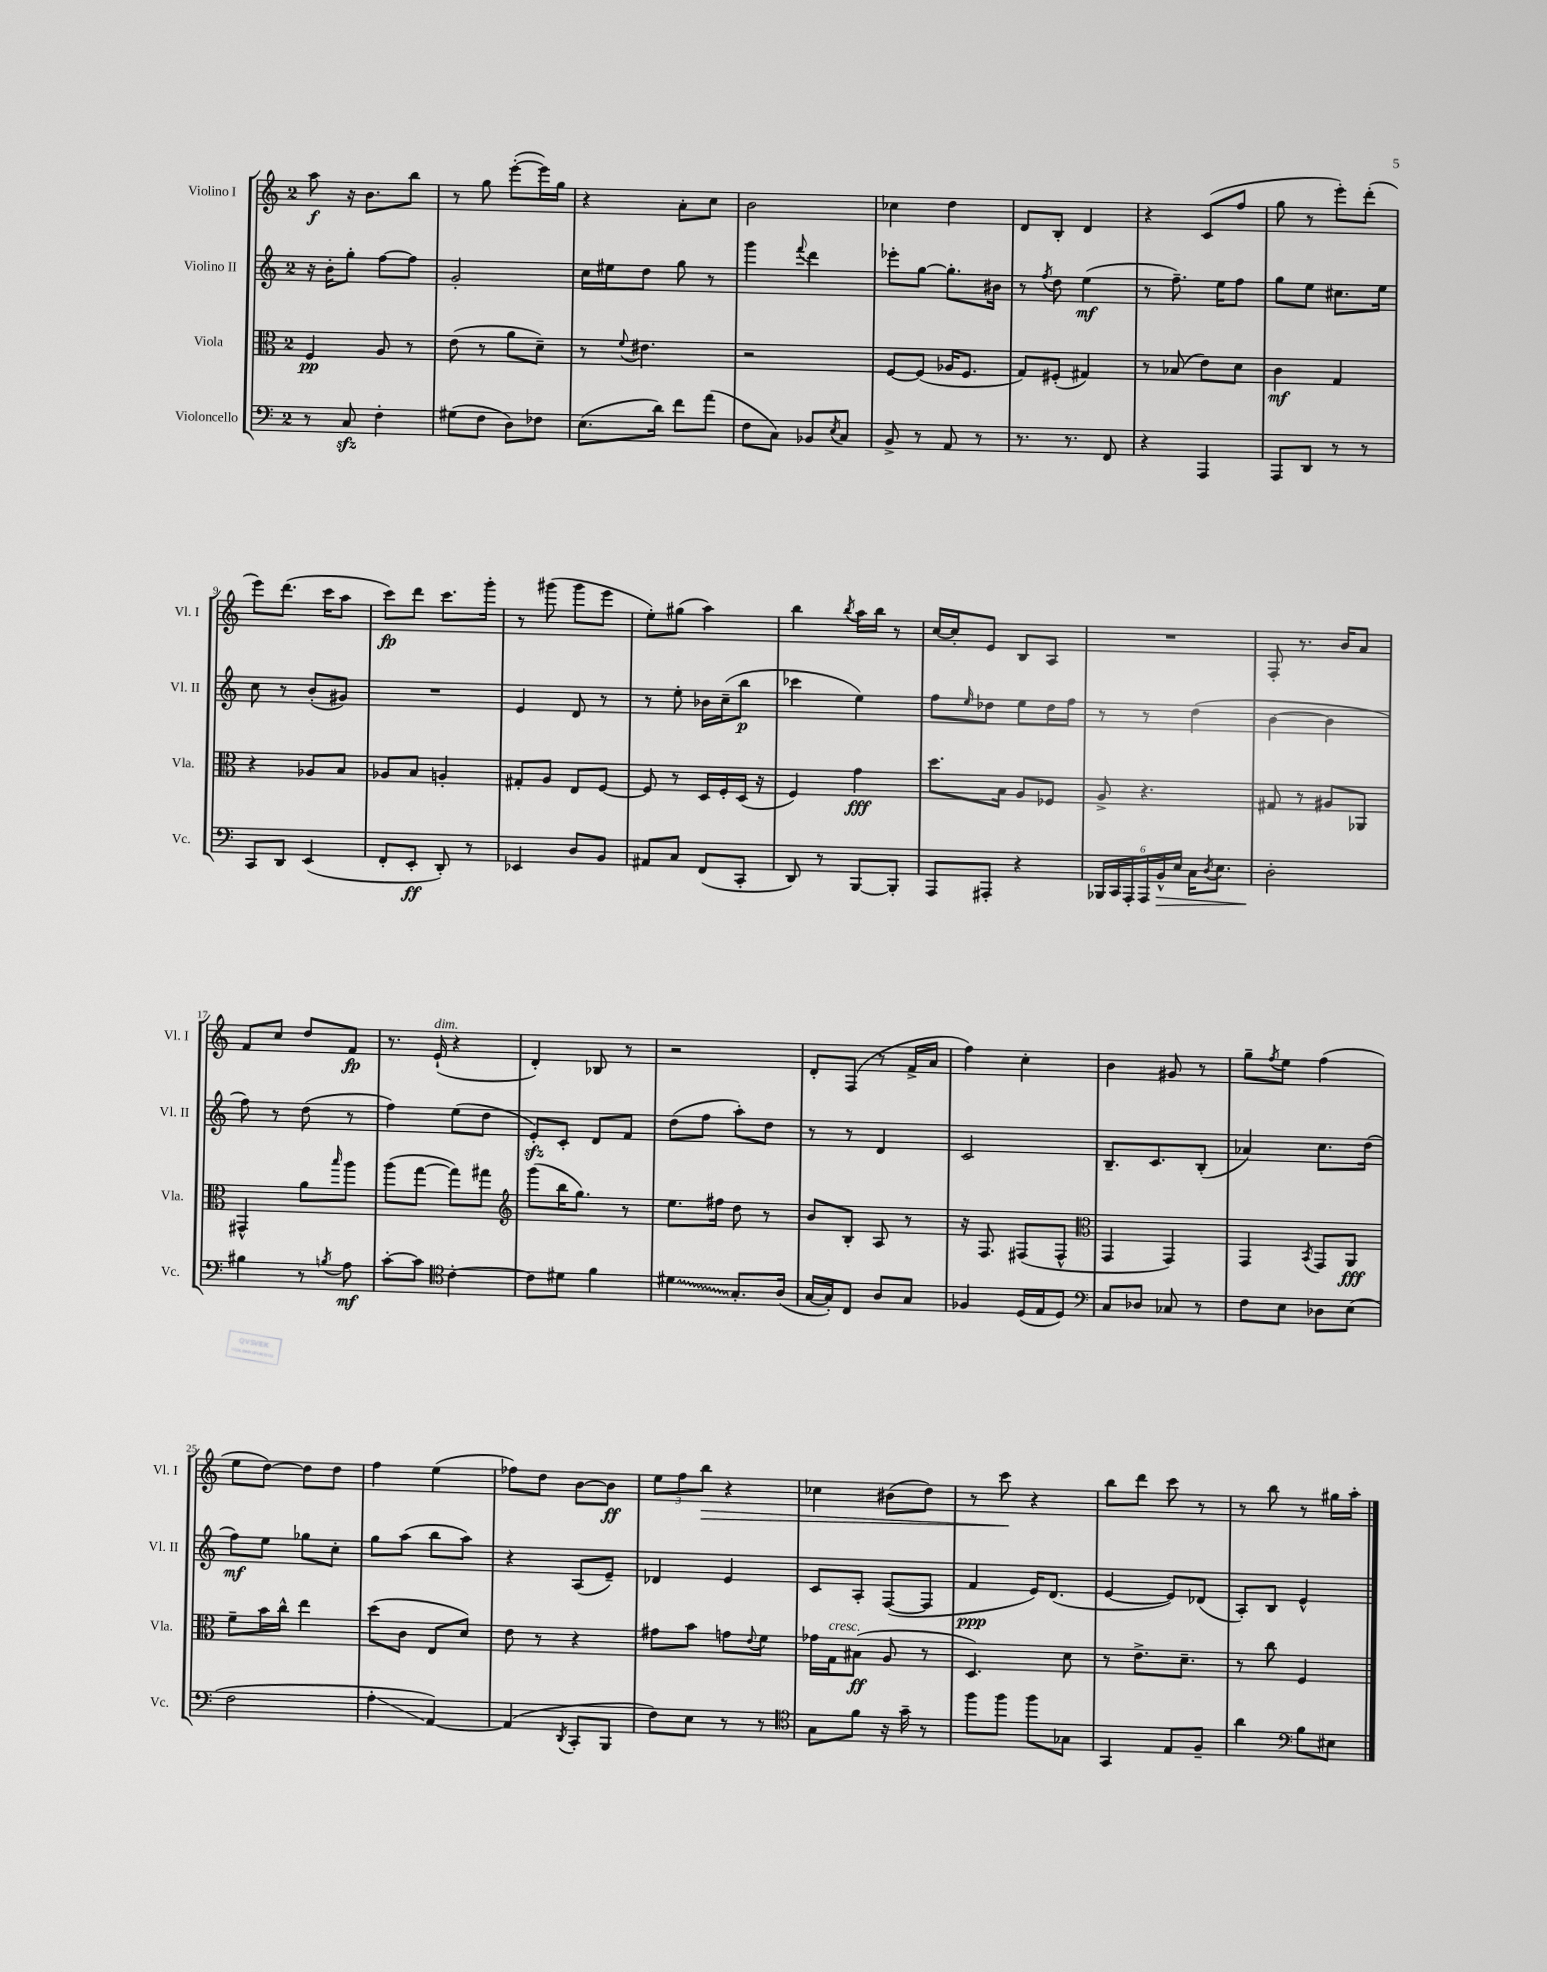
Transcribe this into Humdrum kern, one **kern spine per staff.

**kern	**kern	**kern	**kern
*staff4	*staff3	*staff2	*staff1
*clefF4	*clefC3	*clefG2	*clefG2
*k[]	*k[]	*k[]	*k[]
*M2/4	*M2/4	*M2/4	*M2/4
8r	4F	16r	8aa
.	.	16b'	.
8C	.	8gg'	16r
.	.	.	8.b
4F'	8A	[8ff	.
.	8r	8ff]	8bb
=	=	=	=
(8G#	(8e	2g'	8r
8F	8r	.	8gg
8D)	8a	.	([8eee'
8F-	8d~)	.	16eee])
.	.	.	16gg
=	=	=	=
(8.E	8r	16cc	4r
.	.	16ee#	.
.	8qqf	.	.
.	4.e#	8dd	.
16d)	.	.	.
8f	.	8gg	8a'
(8a	.	8r	8cc
=	=	=	=
8F	2r	4ggg	2b
8C)	.	.	.
.	.	8qqfff	.
8BB-	.	4ddd	.
8qE	.	.	.
8C	.	.	.
=	=	=	=
8BB^	[8F	8eee-'	4cc-
8r	(8F]	[8gg	.
8AA	16A-	8.gg']	4dd
.	8.F	.	.
8r	.	.	.
.	.	16b#	.
=	=	=	=
8.r	8G)	8r	8d
.	.	8qff	.
.	(8F#'	8dd	8B'
8.r	.	.	.
.	4G#)	(4ee	4d
8FF	.	.	.
=	=	=	=
4r	8r	8r	4r
.	(8B-	8.ff~)	.
4AAA	8e)	.	(8c
.	.	16ee	.
.	8d	8ff	8ff
=	=	=	=
8AAA	4c	8gg	8gg
8DD	.	8ee	8r
8r	4G	8.cc#	8eee')
8r	.	.	(8ddd'
.	.	16ee	.
=	=	=	=
8CC	4r	8cc	8eee)
8DD	.	8r	(8.ddd
(4EE	8A-	(8b'	.
.	.	.	16ccc
.	8B	8g#)	8aa
=	=	=	=
8FF'	8A-	2r	8ccc)
8EE'	8B	.	8ddd
8DD')	4A'	.	8.ccc
8r	.	.	.
.	.	.	16ggg'
=	=	=	=
4EE-	8G#'	4e	8r
.	8A	.	(8ggg#
8D	8E	8d	8ggg#
8BB	[8F	8r	8eee
=	=	=	=
8AA#	8F]	8r	8ee')
8C	8r	8ee'	(8gg#
(8FF	16D	16b-	4aa)
.	16F'	(16cc~	.
8CC'	(16D	8bb	.
.	16r	.	.
=	=	=	=
8DD)	4F)	4ccc-	4bb
8r	.	.	.
.	.	.	8qbb
[8BBB	4g	4ee)	16aa
.	.	.	16bb
8BBB']	.	.	8r
=	=	=	=
8AAA	8.dd	8ff	[16cc
.	.	.	16cc']
.	.	16qqee	.
8AAA#'	.	8dd-	8e
.	16B	.	.
4r	8A	8ee	8B
.	8F-	16dd-	8A
.	.	16ff	.
=	=	=	=
24BBB-	8A^	8r	2r
24CC	.	.	.
24AAA'	.	.	.
24AAA	4.r	8r	.
24BB^^	.	.	.
24E	.	.	.
16C	.	(4dd	.
8qD	.	.	.
8.E	.	.	.
=	=	=	=
2D'	8G#	[4b	8F'
.	8r	.	8.r
.	8A#	4b]	.
.	.	.	16b
.	8AA-	.	8a
=	=	=	=
4B#	4GG#^^	8ff)	8f
.	.	8r	8cc
8r	8a	(8dd	8dd
8qB	16qqbb	.	.
8A	8aa	8r	8f
=	=	=	=
[8c'	(8aa	4ff)	8.r
8c]	[8gg	.	.
.	.	.	(16e`
*clefC4	*	*	*
[4c'	8gg])	(8ee	4r
.	8gg#	8dd	.
=	=	=	=
*	*clefG2	*	*
8c]	(8ggg	8e')	4d')
8d#	16bb	8c'	.
.	8.gg)	.	.
4f	.	8d	8B-
.	8r	8f	8r
=	=	=	=
4d#	8.ee	(8dd	2r
.	.	8ff	.
.	16ff#	.	.
8.G'	8dd	8aa')	.
.	8r	8dd	.
(16A	.	.	.
=	=	=	=
[16G	8b	8r	8d'
16G'])	.	.	.
8C	8B'	8r	(8F
8A	8A	4d	8r
8G	8r	.	16f^
.	.	.	16a
=	=	=	=
4F-	16r	2c	4ff)
.	8.F	.	.
(16D	(8F#	.	4cc'
16E	.	.	.
8D)	8F#^^	.	.
=	=	=	=
*clefF4	*clefC3	*	*
8C	4GG	8.B~	4b
8D-	.	.	.
.	.	8.c	.
8C-	4GG)	.	8g#
8r	.	(8B'	8r
=	=	=	=
8F	4GG	4a-)	8gg~
.	.	.	8qff
8E	.	.	8ee
.	8qBB	.	.
8D-	8GG	8.cc	(4ff
(8E	8AA	.	.
.	.	(16dd	.
=	=	=	=
2F	8f~	8ff)	8ee
.	16b	8ee	[8dd)
.	16cc^^	.	.
.	4ee	8gg-	8dd]
.	.	8cc'	8dd
=	=	=	=
4A'	(8dd	8gg	4ff
.	8c	(8aa	.
[4AA)	8E	8bb	(4ee
.	8d)	8aa)	.
=	=	=	=
(4AA]	8e	4r	8ff-)
.	8r	.	8dd
8qDD	.	.	.
8CC'	4r	(8A	[8b
8BBB	.	8e~)	8b]
=	=	=	=
8F)	8g#	4d-	12ee
.	.	.	12ff
8E	8b	.	.
.	.	.	12bb
8r	8g	4e	4r
.	8qqe	.	.
8r	8f	.	.
=	=	=	=
*clefC4	*	*	*
8G	16g-	8c	4cc-
.	16G	.	.
8f	(8B#	8A'	.
16r	8A	([8F	(8b#
16g~	.	.	.
8r	8r	8F]	8dd)
=	=	=	=
8ff	4.D)	4f	8r
8ff	.	.	8ccc
8ff	.	16e)	4r
.	.	(8.d	.
8G-	8d	.	.
=	=	=	=
4GG	8r	[4e	8bb
.	8.e^	.	8ddd
8E	.	8e])	8ccc
.	8.d~	.	.
8F~	.	(8d-	8r
=	=	=	=
4a	8r	8A')	8r
.	8cc	8B	8bb
*clefF4	*	*	*
8B	4F	4e^^	8r
8E#	.	.	16gg#
.	.	.	16aa'
==	==	==	==
*-	*-	*-	*-
